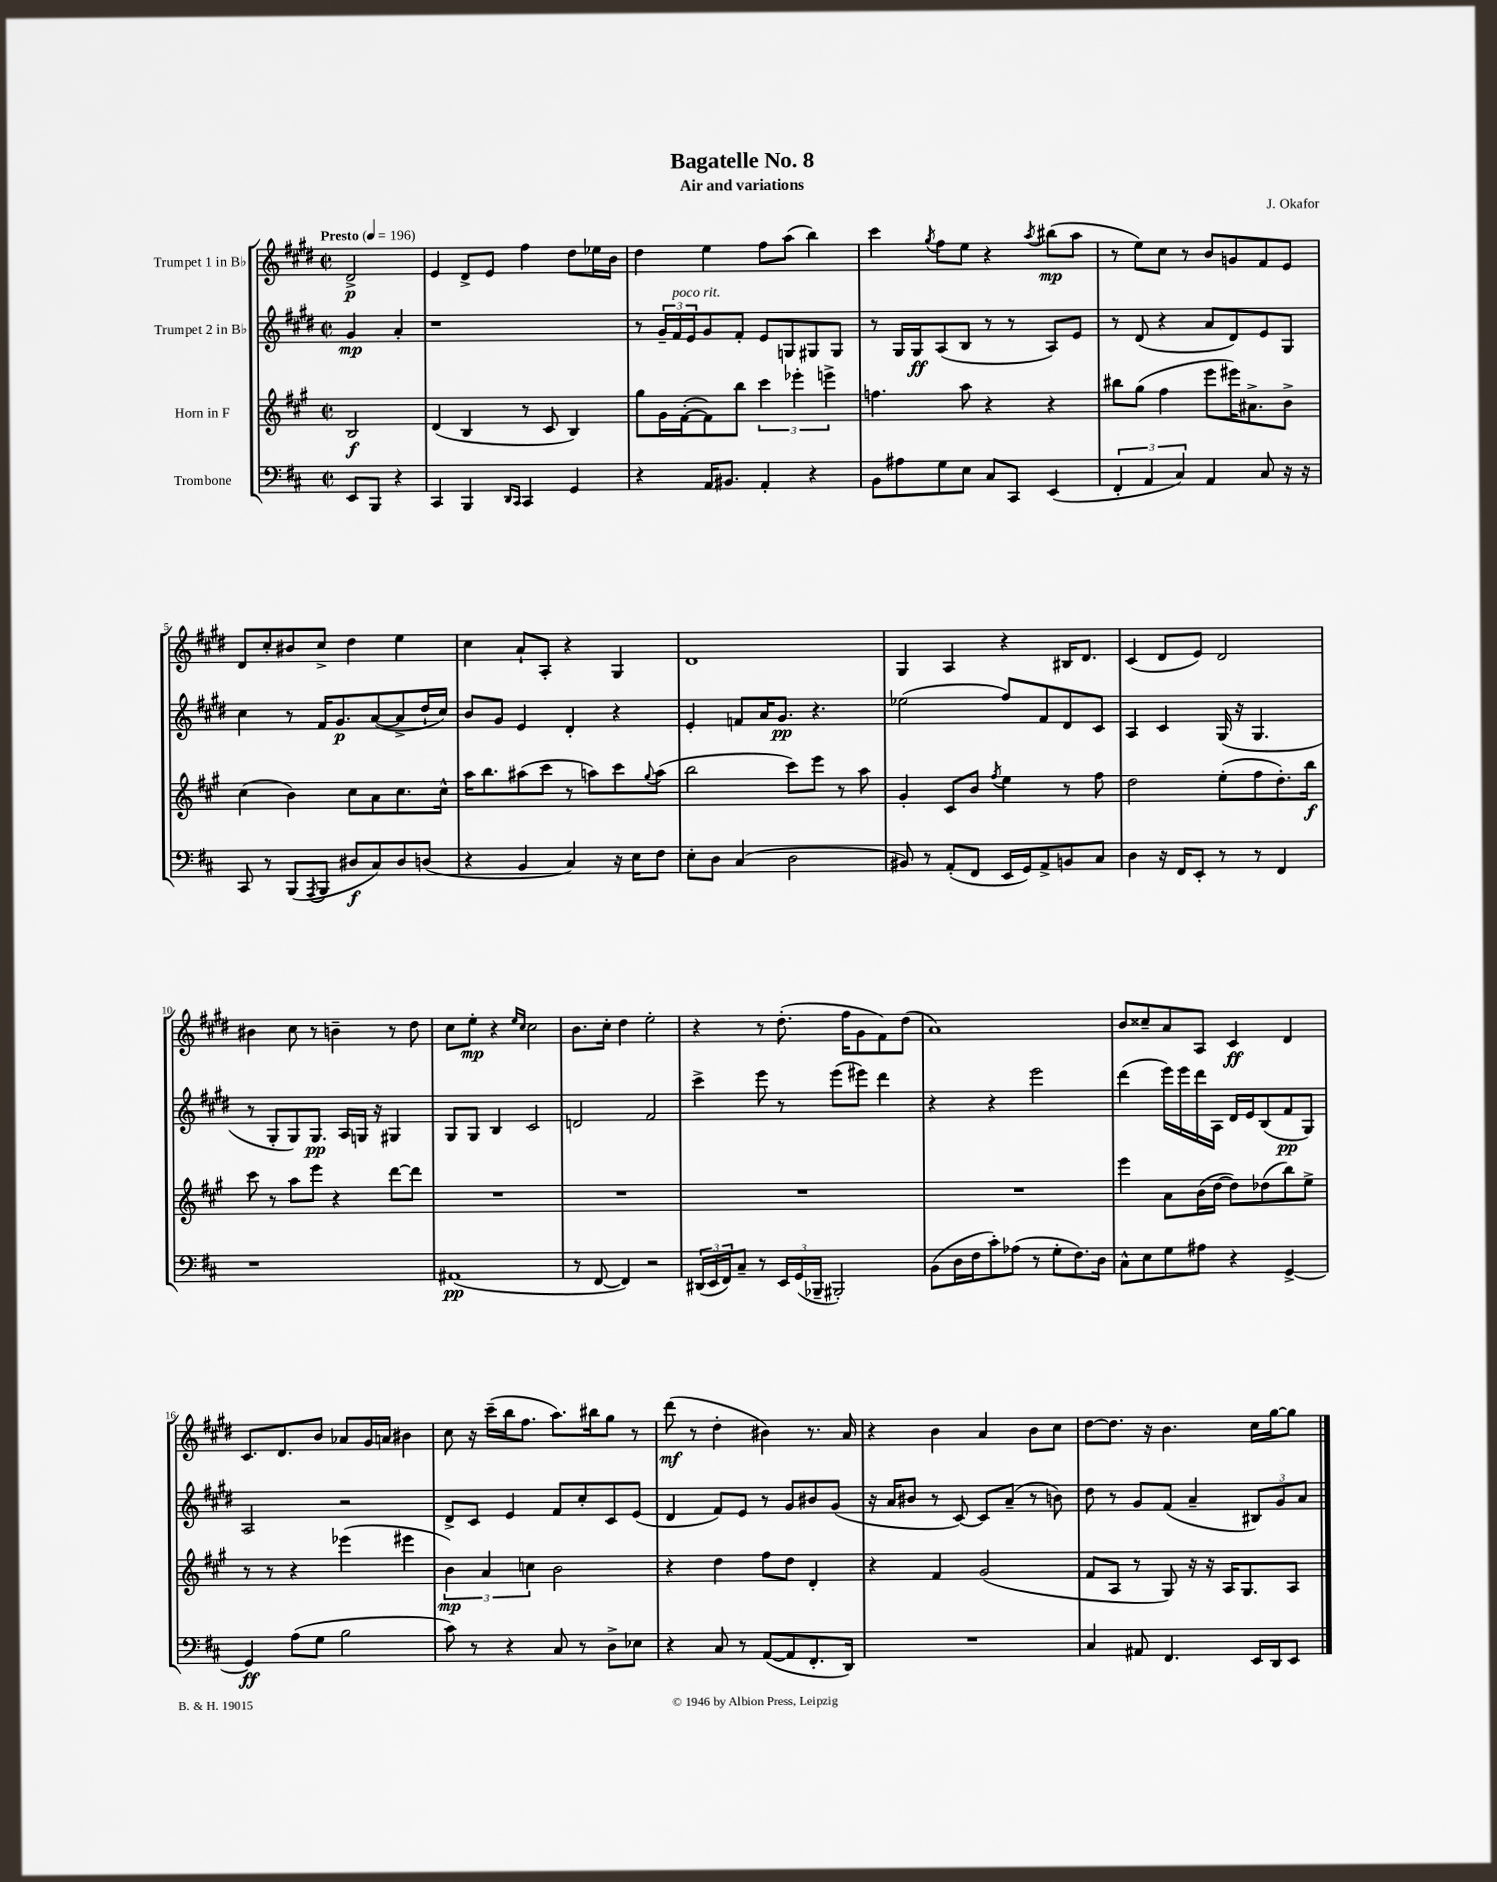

**kern	**kern	**kern	**kern
*staff4	*staff3	*staff2	*staff1
*clefF4	*clefG2	*clefG2	*clefG2
*k[f#c#]	*k[f#c#g#]	*k[f#c#g#d#]	*k[f#c#g#d#]
*M2/2	*M2/2	*M2/2	*M2/2
*met(c|)	*met(c|)	*met(c|)	*met(c|)
*MM196	*MM196	*MM196	*MM196
8EE	2B	4g#	2d#^
8BBB	.	.	.
4r	.	4a'	.
=	=	=	=
4CC#	(4d	1r	4e
4BBB	4B	.	8d#^
.	.	.	8e
16qqDD	.	.	.
16qqCC#	.	.	.
4CC#	8r	.	4ff#
.	8c#	.	.
4GG	4B)	.	8dd#
.	.	.	16ee-
.	.	.	16b
=	=	=	=
4r	8gg#	8r	4dd#
.	16g#	24g#~	.
.	.	24f#	.
.	([16f#'	.	.
.	.	24e	.
16AA	8f#])	8g#	4ee
8.BB#	.	.	.
.	8bb	8f#'	.
4AA'	6ccc#	8e	8ff#
.	.	8G	(8aa
.	6eee-'	.	.
4r	.	8G#	4bb)
.	6eee^	.	.
.	.	8G#	.
=	=	=	=
8BB	4.ff	8r	4ccc#
8A#	.	16G#	.
.	.	16G#	.
.	.	.	8qgg#
8G	.	(8A	8ff#
8E	8aa	8B	8ee
8C#	4r	8r	4r
8CC#	.	8r	.
.	.	.	8qaa
(4EE	4r	8A)	(8bb#
.	.	8e	8aa
=	=	=	=
6FF#'	8bb#	8r	8r
.	(8gg#	(8d#	8ee)
6AA	.	.	.
.	4ff#	4r	8cc#
6C#)	.	.	.
.	.	.	8r
4AA	8eee	8a	8b
.	16eee#)	8d#)	8g
.	8.a#^	.	.
8C#	.	8e	8f#
16r	8b^	8G#	8e
16r	.	.	.
=	=	=	=
8CC#	(4cc#	4cc#	8d#
8r	.	.	8cc#'
(8BBB	4b)	8r	8b#
8qAAA	.	.	.
8BBB	.	16f#	8cc#^
.	.	8.g#	.
8D#	8cc#	.	4dd#
8C#)	8a	([8a	.
8D#	8.cc#	8a^]	4ee
(8D	.	16dd#`	.
.	16cc#^^	16cc#)	.
=	=	=	=
4r	16aa	8b	4cc#
.	8.bb	.	.
.	.	8g#	.
4BB	(8aa#	4e	8a`
.	8ccc#	.	8A'
4C#)	8r	4d#'	4r
.	8aa)	.	.
16r	8ccc#	4r	4G#
16E	.	.	.
.	8qqgg#	.	.
8F#	(8aa	.	.
=	=	=	=
8E'	2bb	4e'	1d#
8D	.	.	.
(4C#	.	8f	.
.	.	16a	.
.	.	8.g#	.
2D	8ccc#)	.	.
.	8eee	4.r	.
.	8r	.	.
.	8aa	.	.
=	=	=	=
8BB#)	4g#'	(2ee-	4G#
8r	.	.	.
(8AA'	8c#	.	4A
8FF#	8b	.	.
.	8qff#	.	.
16EE	4ee	8ff#)	4r
16GG)	.	.	.
8AA^	.	8f#	.
8BB	8r	8d#	16B#
.	.	.	8.d#
8C#	8ff#	8c#	.
=	=	=	=
4D	2dd	4A	(4c#
16r	.	4c#	8d#
16FF#	.	.	.
8EE'	.	.	8e)
8r	(8ee'	(16G#	2d#
.	.	16r	.
8r	8ff#	4.G#	.
4FF#	8.dd')	.	.
.	16bb	.	.
=	=	=	=
1r	8ccc#	8r	4b#
.	8r	8G#'	.
.	8aa	8G#)	8cc#
.	8eee	8.G#	8r
.	4r	.	4b~
.	.	16A	.
.	.	16G	.
.	.	16r	.
.	[8ddd	4G#	8r
.	8ddd]	.	8dd#
=	=	=	=
(1AA#	1r	8G#	8cc#
.	.	8G#	8ee'
.	.	4B	4r
.	.	.	16qqee
.	.	.	16qqcc#
.	.	2c#	2cc#
=	=	=	=
8r	1r	2d	8.b
[8FF#	.	.	.
.	.	.	16cc#'
4FF#])	.	.	4dd#
2r	.	2f#	2ee'
=	=	=	=
(24DD#	1r	4ccc#^	4r
24EE	.	.	.
24FF#)	.	.	.
8C#~	.	.	.
8r	.	8eee	8r
24EE	.	8r	(8.dd#'
(24GG	.	.	.
24BBB-~	.	.	.
2BBB#')	.	(8eee	.
.	.	.	16ff#
.	.	8eee#)	8g#
.	.	4ddd#	8f#)
.	.	.	(8dd#
=	=	=	=
(8BB	1r	4r	1a)
16D	.	.	.
16F#	.	.	.
8c#')	.	4r	.
(8A-	.	.	.
8r	.	2eee	.
8G'	.	.	.
8.F#)	.	.	.
16D	.	.	.
=	=	=	=
8C#^^	4eee	(4ddd#	8b
8E	.	.	8cc##~
8G	8a	16eee)	8a
.	.	16eee	.
8A#	(16b	16ddd#	8A
.	[16dd	16A	.
4r	8dd])	16d#	4c#
.	.	16e	.
.	(8dd-	(8B	.
[4GG^	8bb)	8f#	4d#
.	8ee^	8G#)	.
=	=	=	=
4GG]	8r	2A	8.c#
.	8r	.	.
.	.	.	8.d#
(8A	4r	.	.
8G	.	.	8b
2B	(4eee-	2r	8a-
.	.	.	16g#
.	.	.	16a
.	4eee#	.	4b#
=	=	=	=
8c#)	6b)	8d#^	8cc#
8r	.	8c#	16r
.	6a	.	.
.	.	.	(16ccc#~
4r	.	4e	16bb
.	.	.	8.ff#
.	6cc	.	.
8C#	2b	8f#	8.aa)
8r	.	8cc#'	.
.	.	.	16bb#
8D^	.	8c#	8gg#
8E-	.	(8e	8r
=	=	=	=
4r	4r	4d#	(8ddd#
.	.	.	8r
8C#	4dd	8f#)	4dd#'
8r	.	8e	.
([8AA	8ff#	8r	4b#)
8AA]	8dd	8g#	.
8.FF#'	4d'	8b#	8.r
.	.	(8g#	.
16DD)	.	.	16a
=	=	=	=
1r	4r	16r	4r
.	.	16a	.
.	.	8b#	.
.	4f#	8r	4b
.	.	[8c#)	.
.	(2g#	8c#]	4a
.	.	(8a~	.
.	.	8r	8b
.	.	8b)	8cc#
=	=	=	=
4C#	8f#	8dd#	[8dd#
.	8A	8r	8.dd#]
8AA#	8r	8g#	.
.	.	.	16r
4.FF#	8G#)	(8f#	4.b
.	16r	4a~	.
.	16r	.	.
.	16A	.	.
.	8.G#	.	.
16EE	.	12B#)	16cc#
16DD	.	.	[16gg#
.	.	12g#	.
8EE	8A	.	8gg#]
.	.	12a	.
==	==	==	==
*-	*-	*-	*-
